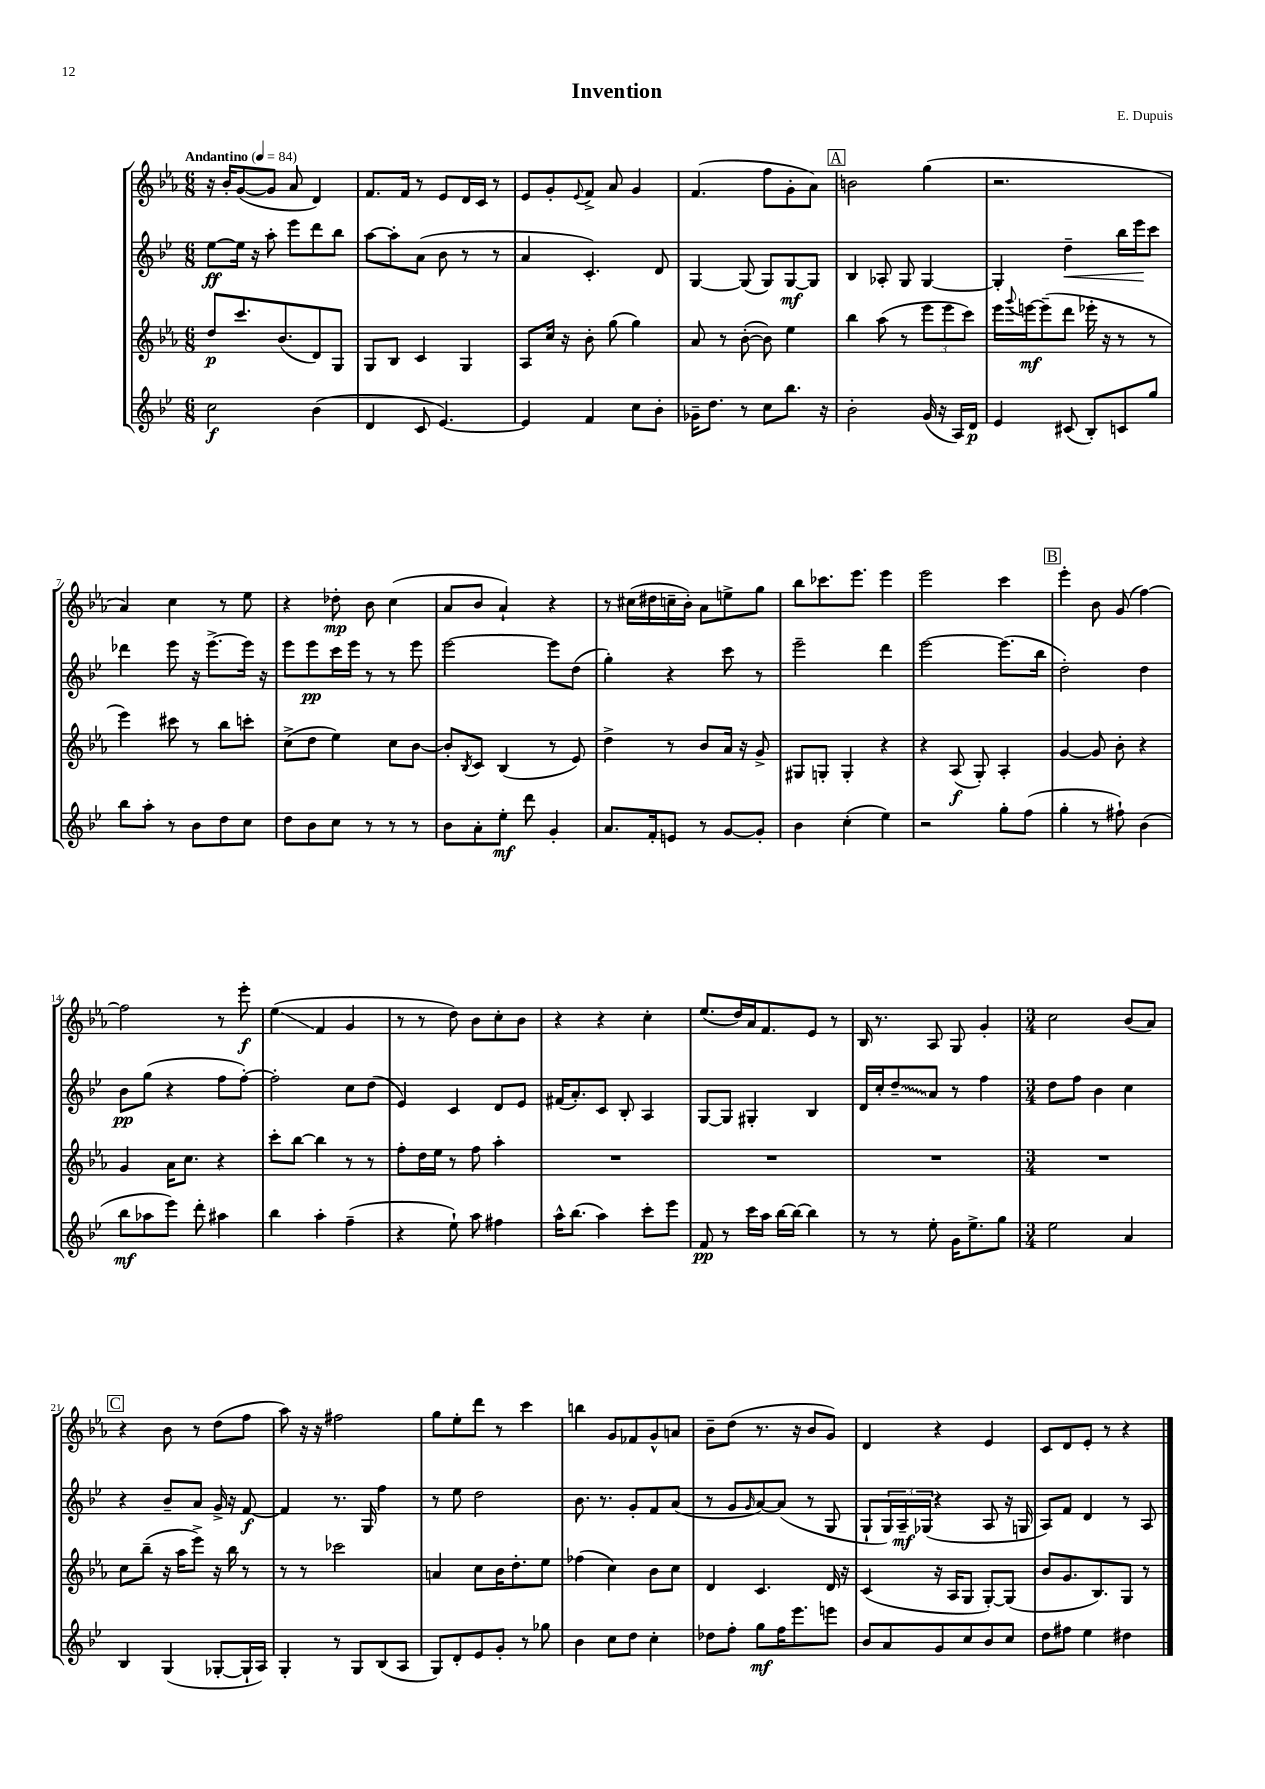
\header { title = "Invention" composer = "E. Dupuis" }
<<
\new StaffGroup <<
\new Staff = "s0" {
    \clef treble \key ees \major \numericTimeSignature \time 6/8 \tempo "Andantino" 4 = 84
    r16 bes'16-. g'8~( g'8 aes'8 d'4) |
    f'8. f'16 r8 ees'8 d'16 c'16 r8 |
    ees'8 g'8-. \appoggiatura { ees'8 } f'8-> aes'8 g'4 |
    f'4.( f''8 g'8-. aes'8) |
    \mark \markup { \box "A" } b'2 g''4( |
    r2. |
    aes'4) c''4 r8 ees''8 |
    r4 des''8-.\mp bes'8 c''4( |
    aes'8 bes'8 aes'4-!) r4 |
    r8 cis''16( dis''16 c''16-- bes'16-.) aes'8 e''8-> g''8 |
    bes''8 ces'''8. ees'''8. ees'''4 |
    ees'''2 c'''4 |
    \mark \markup { \box "B" } ees'''4-. bes'8 g'8( f''4~) |
    f''2 r8 ees'''8-.\f |
    ees''4\glissando( f'4 g'4 |
    r8 r8 d''8) bes'8 c''8-. bes'8 |
    r4 r4 c''4-. |
    ees''8.( d''16) aes'16 f'8. ees'8 r8 |
    bes16 r8. aes8 g8 g'4-. |
    \numericTimeSignature \time 3/4 c''2 bes'8( aes'8) |
    \mark \markup { \box "C" } r4 bes'8 r8 d''8( f''8 |
    aes''8) r16 r16 fis''2 |
    g''8 ees''8-. d'''8 r8 c'''4 |
    b''4 g'8 fes'8 g'8-^ a'8 |
    bes'8-- d''8( r8. r16 bes'8 g'8) |
    d'4 r4 ees'4 |
    c'8 d'8 ees'8-. r8 r4 \bar "|." |
}
\new Staff = "s1" {
    \clef treble \key bes \major \numericTimeSignature \time 6/8
    ees''8~\ff ees''16 r16 a''8-. ees'''8 d'''8 bes''8 |
    a''8~ a''8-. a'8( bes'8 r8 r8 |
    a'4 c'4.-.) d'8 |
    g4~ g8( g8) g8~\mf g8 |
    \mark \markup { \box "A" } bes4 aes8-. g8 g4~ |
    g4-. d''4--\< bes''16 ees'''16\! c'''8 |
    des'''4 ees'''8 r16 ees'''8.~-> ees'''16 r16 |
    ees'''8 ees'''8\pp c'''16 ees'''16 r8 r8 ees'''8 |
    ees'''2~ ees'''8 d''8( |
    g''4-.) r4 c'''8 r8 |
    ees'''2-- d'''4 |
    ees'''2~ ees'''8.( bes''16 |
    \mark \markup { \box "B" } d''2-.) d''4 |
    bes'8\pp g''8( r4 f''8 f''8~-.) |
    f''2-. c''8 d''8( |
    ees'4) c'4 d'8 ees'8 |
    fis'16( a'8.-.) c'8 bes8-. a4 |
    g8~ g8 gis4-. bes4 |
    d'16 c''16-. \once \override Glissando.style = #'zigzag d''8--\glissando a'8 r8 f''4 |
    \numericTimeSignature \time 3/4 d''8 f''8 bes'4 c''4 |
    \mark \markup { \box "C" } r4 bes'8-- a'8 g'16-> r16 f'8~\f |
    f'4 r8. g16 f''4 |
    r8 ees''8 d''2 |
    bes'8. r8. g'8-. f'8 a'8( |
    r8 g'8 \grace { g'16 } a'8~) a'8( r8 g8 |
    g8-! \tuplet 3/2 { g16) a16--\mf ges16( } r4 a8 r16 g16 |
    a8) f'8 d'4 r8 a8 \bar "|." |
}
\new Staff = "s2" {
    \clef treble \key ees \major \numericTimeSignature \time 6/8
    d''8\p c'''8. bes'8.( d'8) g8 |
    g8 bes8 c'4 g4 |
    aes8 c''16 r16 bes'8-. g''8( g''4) |
    aes'8 r8 bes'8~-.( bes'8) ees''4 |
    \mark \markup { \box "A" } bes''4 aes''8( r8 \tuplet 3/2 { ees'''8 ees'''8 c'''8) } |
    ees'''16 \appoggiatura { g'''8 } e'''16~\mf e'''8--( d'''8 ees'''16-. r16 r8 r8 |
    ees'''4) cis'''8 r8 bes''8 c'''8-. |
    c''8->( d''8 ees''4) c''8 bes'8~ |
    bes'8-. \acciaccatura { bes8 } c'8 bes4( r8 ees'8) |
    d''4-> r8 bes'8 aes'16 r16 g'8-> |
    gis8 g8-. g4-. r4 |
    r4 aes8\f( g8-.) aes4-. |
    \mark \markup { \box "B" } g'4~ g'8 bes'8-. r4 |
    g'4 aes'16 c''8. r4 |
    c'''8-. bes''8~ bes''4 r8 r8 |
    f''8-. d''16 ees''16 r8 f''8 aes''4-. |
    R2. |
    R2. |
    R2. |
    \numericTimeSignature \time 3/4 R2. |
    \mark \markup { \box "C" } c''8 bes''8--( r16 aes''16 ees'''8->) r16 bes''16 r8 |
    r8 r8 ces'''2 |
    a'4 c''8 bes'16 d''8.-. ees''8 |
    fes''4( c''4) bes'8 c''8 |
    d'4 c'4. d'16 r16 |
    c'4( r16 aes16 g8 g8~-.) g8( |
    bes'8 g'8. bes8.) g8 r8 \bar "|." |
}
\new Staff = "s3" {
    \clef treble \key bes \major \numericTimeSignature \time 6/8
    c''2\f bes'4( |
    d'4 c'8 ees'4.~) |
    ees'4 f'4 c''8 bes'8-. |
    ges'16-- d''8. r8 c''8 bes''8. r16 |
    \mark \markup { \box "A" } bes'2-. g'16( r16 a16) d'16\p |
    ees'4 cis'8( bes8-.) c'8 g''8 |
    bes''8 a''8-. r8 bes'8 d''8 c''8 |
    d''8 bes'8 c''8 r8 r8 r8 |
    bes'8 a'8-. ees''8-.\mf d'''8 g'4-. |
    a'8. f'16-. e'8 r8 g'8~ g'8-. |
    bes'4 c''4-.( ees''4) |
    r2 g''8-. f''8( |
    \mark \markup { \box "B" } g''4-. r8 fis''8-!) bes'4( |
    bes''8\mf aes''8 ees'''8) d'''8-. ais''4 |
    bes''4 a''4-. f''4--( |
    r4 ees''8-!) a''8 fis''4 |
    a''16-^ bes''8.( a''4) c'''8-. ees'''8 |
    f'8\pp r8 c'''16 a''16 bes''16~ bes''16~ bes''4 |
    r8 r8 ees''8-. g'16 ees''8.-> g''8 |
    \numericTimeSignature \time 3/4 ees''2 a'4 |
    \mark \markup { \box "C" } bes4 g4( ges8~-. ges16-! a16) |
    g4-. r8 g8 bes8( a8 |
    g8) d'8-. ees'8 g'8-. r8 ges''8 |
    bes'4 c''8 d''8 c''4-. |
    des''8 f''8-. g''8\mf f''16 ees'''8. e'''8 |
    bes'8 a'8 g'8 c''8 bes'8 c''8 |
    d''8 fis''8 ees''4 dis''4 \bar "|." |
}
>>
>>
